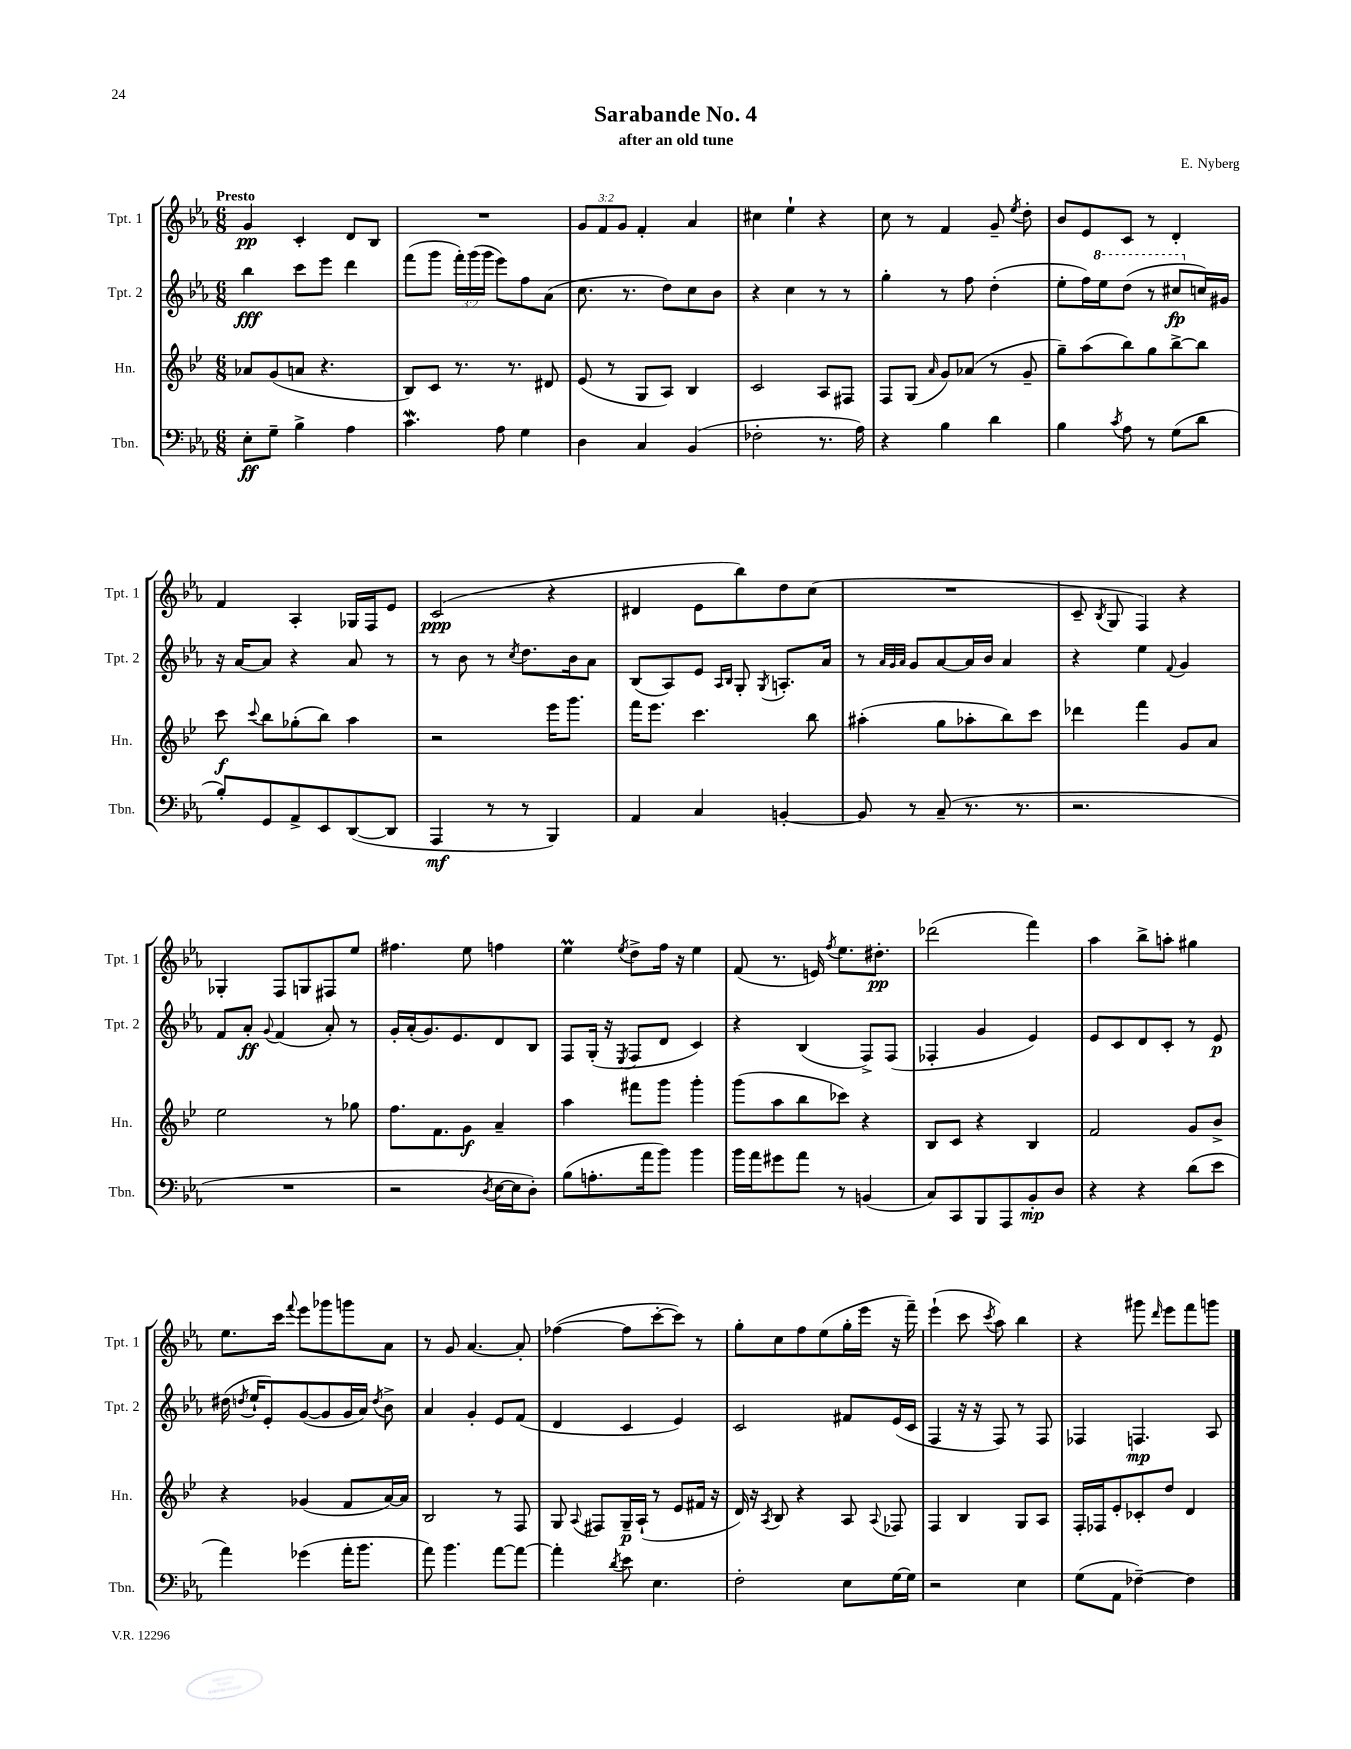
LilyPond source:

\header { title = "Sarabande No. 4" composer = "E. Nyberg" subtitle = "after an old tune" }
<<
\new StaffGroup <<
\new Staff = "s0" \with { instrumentName = "Tpt. 1" shortInstrumentName = "Tpt. 1" } {
    \clef treble \key ees \major \numericTimeSignature \time 6/8 \override Staff.TupletNumber.text = #tuplet-number::calc-fraction-text \tempo "Presto"
    \autoBeamOff g'4\pp c'4-. d'8[ bes8] |
    R2. |
    \tuplet 3/2 { g'8[ f'8 g'8] } f'4-. aes'4 |
    cis''4 ees''4-! r4 |
    c''8 r8 f'4 g'8-- \acciaccatura { ees''8 } d''8-. |
    bes'8[ ees'8 c'8] r8 d'4-. |
    f'4 aes4-. ges16[ f16 ees'8] |
    c'2\ppp( r4 |
    dis'4 ees'8[ bes''8) d''8 c''8]( |
    R2. |
    c'8-- \acciaccatura { bes8 } g8 f4) r4 |
    ges4-. f8[ g8 fis8 ees''8] |
    fis''4. ees''8 f''4 |
    ees''4\prall \acciaccatura { ees''8 } d''8[-> f''16] r16 ees''4 |
    f'8( r8. e'16) \acciaccatura { f''8 } ees''8.[ dis''8.]-.\pp |
    des'''2( f'''4) |
    aes''4 bes''8[-> a''8]-. gis''4 |
    ees''8.[ c'''16] \appoggiatura { f'''8 } ees'''8[ ges'''8 g'''8 aes'8] |
    r8 g'8 aes'4.~ aes'8-. |
    fes''4~( fes''8[ c'''8~-. c'''8]) r8 |
    g''8[-. c''8 f''8 ees''8( g''16-. ees'''16] r16 f'''16--) |
    ees'''4-!( c'''8 \acciaccatura { c'''8 } aes''8) bes''4 |
    r4 gis'''8 \grace { d'''16 } ees'''8[ f'''8 g'''8] \bar "|." |
}
\new Staff = "s1" \with { instrumentName = "Tpt. 2" shortInstrumentName = "Tpt. 2" } {
    \clef treble \key ees \major \numericTimeSignature \time 6/8 \override Staff.TupletNumber.text = #tuplet-number::calc-fraction-text
    \autoBeamOff bes''4\fff c'''8[ ees'''8] d'''4 |
    f'''8[( g'''8] \tuplet 3/2 { f'''16[-.) g'''16( g'''16] } ees'''8[) f''8 aes'8]( |
    c''8. r8. d''8[) c''8 bes'8] |
    r4 c''4 r8 r8 |
    g''4-. r8 f''8 d''4-.( |
    ees''8[-. f''16) \ottava #1 ees'''16 d'''8]( r8 cis'''8[\fp \ottava #0 c''!16) gis'16] |
    r16 aes'16[~ aes'8] r4 aes'8 r8 |
    r8 bes'8 r8 \acciaccatura { c''8 } d''8.[ bes'16 aes'8] |
    bes8[( aes8) ees'8] \grace { aes16[ bes16] } g8-. \acciaccatura { g8 } a8.[-. aes'16] |
    r8 \grace { aes'32[ g'32 aes'32] } g'8[ aes'8~ aes'16 bes'16] aes'4 |
    r4 ees''4 \appoggiatura { f'8 } g'4 |
    f'8[ aes'8]-.\ff \appoggiatura { g'8 } f'4( aes'8-.) r8 |
    g'16[-. aes'16-.( g'8.) ees'8. d'8 bes8] |
    f8[ g16]-.( r16 \acciaccatura { ees8 } f8[ d'8] c'4) |
    r4 bes4( f8[->) f8]( |
    fes4-. g'4 ees'4) |
    ees'8[ c'8 d'8 c'8]-. r8 ees'8\p |
    dis''16( \acciaccatura { d''8 } ees''16[-! ees'8-.) g'8~( g'8 g'16 aes'16]) \acciaccatura { d''8 } bes'8-> |
    aes'4 g'4-. ees'8[ f'8]( |
    d'4 c'4 ees'4) |
    c'2 fis'8[ ees'16( c'16] |
    f4 r16 r16 f8) r8 f8 |
    fes4 f4.\mp aes8 \bar "|." |
}
\new Staff = "s2" \with { instrumentName = "Hn." shortInstrumentName = "Hn." } {
    \clef treble \key bes \major \numericTimeSignature \time 6/8
    \autoBeamOff aes'8[ g'8( a'8] r4. |
    bes8[) c'8] r8. r8. dis'8 |
    ees'8( r8 g8[ a8]) bes4 |
    c'2 a8[ fis8] |
    f8[ g8]( \grace { a'16 } g'8[) aes'8]( r8 g'8-- |
    g''8[--) a''8( bes''8) g''8 bes''8~-> bes''8] |
    c'''8\f \appoggiatura { c'''8 } bes''8[ ges''8-.( bes''8]) a''4 |
    r2 ees'''16[ g'''8.] |
    f'''16[ ees'''8.] c'''4. bes''8 |
    ais''4-.( g''8[ aes''8-. bes''8) c'''8] |
    des'''4 f'''4 g'8[ a'8] |
    ees''2 r8 ges''8 |
    f''8.[ f'8. g'8]\f a'4-- |
    a''4 fis'''8[ g'''8] g'''4-. |
    g'''8[( a''8 bes''8 ces'''8]) r4 |
    bes8[ c'8] r4 bes4 |
    f'2 g'8[ bes'8]-> |
    r4 ges'4( f'8[ a'16~) a'16] |
    bes2 r8 f8 |
    g8 \appoggiatura { a8 } fis8[ g16--\p a16]-!( r8 ees'8[ fis'16] r16 |
    d'16) r16 \acciaccatura { a8 } bes8 r4 a8 \appoggiatura { a8 } fes8 |
    f4 bes4 g8[ a8] |
    f16[-. fes16 ees'8-. ces'8-. d''8] d'4 \bar "|." |
}
\new Staff = "s3" \with { instrumentName = "Tbn." shortInstrumentName = "Tbn." } {
    \clef bass \key ees \major \numericTimeSignature \time 6/8
    \autoBeamOff ees8[-.\ff g8]-- bes4-> aes4 |
    c'4.\mordent aes8 g4 |
    d4 c4 bes,4( |
    fes2-. r8. aes16) |
    r4 bes4 d'4 |
    bes4 \acciaccatura { c'8 } aes8 r8 g8[( d'8] |
    bes8[-.) g,8 aes,8-> ees,8 d,8~( d,8] |
    aes,,4\mf r8 r8 bes,,4) |
    aes,4 c4 b,4~-. |
    b,8 r8 c8--( r8. r8. |
    r2. |
    R2. |
    r2 \acciaccatura { d8 } ees16[~ ees16 d8]-.) |
    bes8[( a8.-. aes'16 bes'8]) bes'4 |
    bes'16[ aes'16 gis'8 aes'8] r8 b,4( |
    c8[) c,8 bes,,8 aes,,8 bes,8-.\mp d8] |
    r4 r4 d'8[( ees'8] |
    aes'4) ges'4( aes'16[-. bes'8.] |
    aes'8) bes'4. aes'8[~ aes'8]~ |
    aes'4-. \acciaccatura { d'8 } ees'8 ees4. |
    f2-. ees8[ g16~ g16] |
    r2 ees4 |
    g8[( aes,8] fes4~--) fes4 \bar "|." |
}
>>
>>
\layout { \context { \Score \remove "Bar_number_engraver" } }
